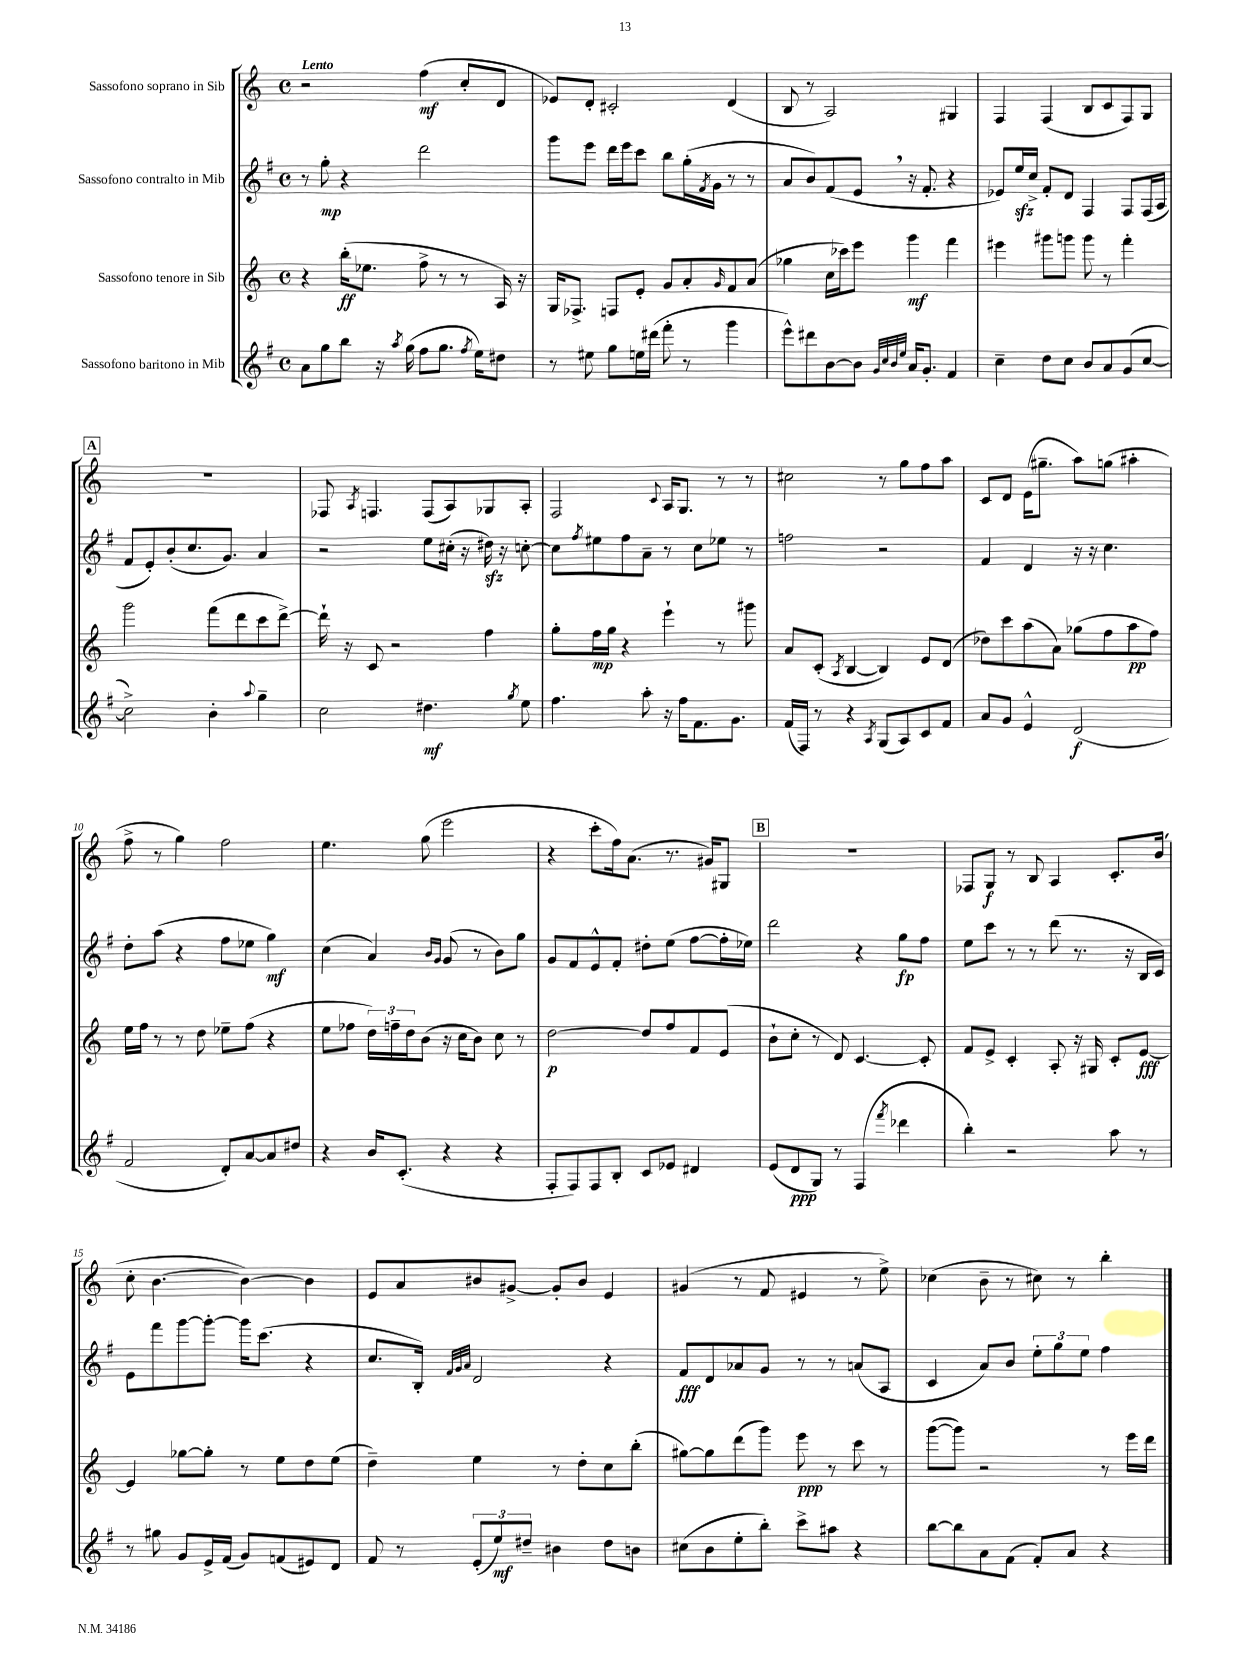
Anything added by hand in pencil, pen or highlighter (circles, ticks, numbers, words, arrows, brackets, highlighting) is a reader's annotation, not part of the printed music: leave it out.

**kern	**kern	**kern	**kern
*staff4	*staff3	*staff2	*staff1
*clefG2	*clefG2	*clefG2	*clefG2
*k[f#]	*k[]	*k[f#]	*k[]
*M4/4	*M4/4	*M4/4	*M4/4
*met(c)	*met(c)	*met(c)	*met(c)
8a	4r	8r	2r
8gg	.	8gg'	.
8bb	(16bb'	4r	.
.	8.ee-	.	.
16r	.	.	.
8qaa	.	.	.
(16gg	.	.	.
8ff#	8ff^	2ddd	(4ff
8.gg	8r	.	.
.	8r	.	8cc'
8qff#	.	.	.
16ee)	.	.	.
8dd#	16A)	.	8d
.	16r	.	.
=	=	=	=
8r	16G	8ggg	8e-)
.	8.F-^	.	.
8ee#	.	8eee	8d'
8gg	8F	16ddd	2c#'
.	.	16eee	.
16ee	8e'	8ccc	.
(16ddd#	.	.	.
8fff#'	8g	8bb	.
8r	8a'	(16gg'	.
.	.	8qf#	.
.	.	16g	.
.	16qqg	.	.
4ggg	8f	8r	(4d
.	(8a	8r	.
=	=	=	=
8eee^^)	4gg-	8a	8B
8ddd#	.	8b)	8r
[8b	16cc	(8f#	2A)
.	16ccc-)	.	.
8b]	8eee	8e	.
32qqg	.	.	.
32qqcc	.	.	.
32qqb	.	.	.
32qqee	.	.	.
16a	4ggg	16r	.
8.g'	.	8.f#'	.
4f#	4fff	4r	4G#
=	=	=	=
4cc~	4eee#	8e-)	4F
.	.	16ee	.
.	.	16cc^	.
8dd	8ggg#	8f#'	(4F
8cc	8ggg	8d	.
8b	8ggg	4F#	8B
8a	8r	.	8c
(8g	4fff'	8F#	8F)
[8cc	.	(16F#	8G
.	.	16A	.
=	=	=	=
2cc^])	2ggg	8f#	1r
.	.	8e')	.
.	.	(8b'	.
.	.	8.cc	.
4b'	(8fff	.	.
.	.	8.g)	.
.	8ddd	.	.
8qqaa	.	.	.
4gg~	8ccc	4a	.
.	[8ddd^)	.	.
=	=	=	=
2cc	16ddd`]	2r	8F-
.	16r	.	.
.	.	.	8qA
.	8c	.	4.F
.	2r	.	.
4.dd#	.	8ee	(8F
.	.	(16cc#'	8A)
.	.	16r	.
.	4ff	16dd#)	8G-
.	.	16r	.
8qgg	.	.	.
8ee	.	[8cc'	8A'
=	=	=	=
4.ff#	8gg'	8cc]	2F
.	.	8qff#	.
.	16ff	8ee#	.
.	16gg	.	.
.	4r	8ff#	.
8aa'	.	8a~	.
.	.	.	8qqc
16r	4eee`	8r	16A
16ff#	.	.	8.G
8.f#	.	8cc	.
.	8r	8ee-	8r
8.g	.	.	.
.	8ggg#	8r	8r
=	=	=	=
(16f#	8a	2ff	2cc#
16F#)	.	.	.
8r	(8c'	.	.
.	8qA	.	.
4r	[4B	.	.
8qA	.	.	.
(8G	4B])	2r	8r
8A)	.	.	8gg
8c	8e	.	8ff
8f#	(8d	.	8aa
=	=	=	=
8a	8dd-)	4f#	8c
8g	8ccc	.	8d
4e^^	(8aa	4d	(16e
.	.	.	8.gg#~
.	8a)	.	.
(2d	(8gg-	16r	8aa)
.	.	16r	.
.	8ff	4.cc	(8gg
.	8aa	.	4aa#'
.	8ff)	.	.
=	=	=	=
2f#	16ee	8dd'	8ff^
.	16ff	.	.
.	8r	(8aa	8r
.	8r	4r	4gg)
.	8dd	.	.
8d')	8ee-~	8ff#	2ff
[8a	(8ff	8ee-	.
8a]	4r	4gg)	.
8dd#	.	.	.
=	=	=	=
4r	8ee	(4cc	4.ee
.	8ff-	.	.
16b	24dd)	4a)	.
.	24ff~	.	.
(8.c'	.	.	.
.	24dd	.	.
.	(8b	.	(8gg
.	.	16qqb	.
.	.	16qqg	.
4r	16r	(8g	2eee
.	16cc	.	.
.	8b)	8r	.
4r	8cc	8b)	.
.	8r	8gg	.
=	=	=	=
8F#'	[2dd	8g	4r
8F#)	.	8f#	.
8F#	.	8e^^	8ccc'
8B'	.	8f#'	16ff)
.	.	.	(8.a
8c	8dd]	8dd#'	.
8e-	8ff	(8ee	8.r
4d#	8f	[8ff#	.
.	.	.	16g#)
.	(8e	16ff#']	8G#
.	.	16ee-)	.
=	=	=	=
(8e	8b`	2ddd	1r
8d	8cc'	.	.
8G)	8r	.	.
8r	8d)	.	.
(4F#	[4.c	4r	.
8qfff#	.	.	.
4ddd-	.	8gg	.
.	8c']	8ff#	.
=	=	=	=
4bb')	8f	8ee	8F-
.	8e^	8ccc	8G
2r	4c'	8r	8r
.	.	8r	8B
.	8A'	(8ddd	4A
.	16r	8.r	.
.	16G#	.	.
8aa	8c'	.	8.c'
.	.	16r	.
8r	[8e	16B	.
.	.	16c)	(16b
=	=	=	=
8r	4e]	8e	8cc'
8gg#	.	8fff#	[4.b
8g	[8gg-	[8ggg	.
16e^	8gg-']	8ggg'_	.
(16f#	.	.	.
8g)	8r	16ggg]	4b_)
.	.	(8.ccc	.
(8f	8ee	.	.
8e#)	8dd	4r	4b]
8d	(8ee	.	.
=	=	=	=
8f#	4dd~)	8.cc	8e
8r	.	.	8a
.	.	16B')	.
.	.	32qqf#	.
.	.	32qqg	.
.	.	32qqa	.
(12e'	4ee	2d	8b#
12ee)	.	.	.
.	.	.	[8g#^
12dd#~	.	.	.
4b#	8r	.	8g#']
.	8dd'	.	8b#
8dd#	8cc	4r	4e
8b	(8bb'	.	.
=	=	=	=
(8cc#	[8gg#)	8f#	(4g#
8b	8gg#]	8d	.
8ee'	(8ddd	8a-	8r
8bb')	8ggg)	8g	8f
8ccc^	8eee	8r	4e#
8aa#	8r	8r	.
4r	8ccc	(8a	8r
.	8r	8A	8ee^)
=	=	=	=
[8bb	([8ggg	4c	(4cc-
8bb]	8ggg])	.	.
8a	2r	8a)	8b~
(8f#	.	8b	8r
8f#')	.	12ee'	8cc#)
.	.	12gg	.
8a	.	.	8r
.	.	12ee	.
4r	8r	4ff#	4bb'
.	16eee	.	.
.	16ddd	.	.
==	==	==	==
*-	*-	*-	*-
